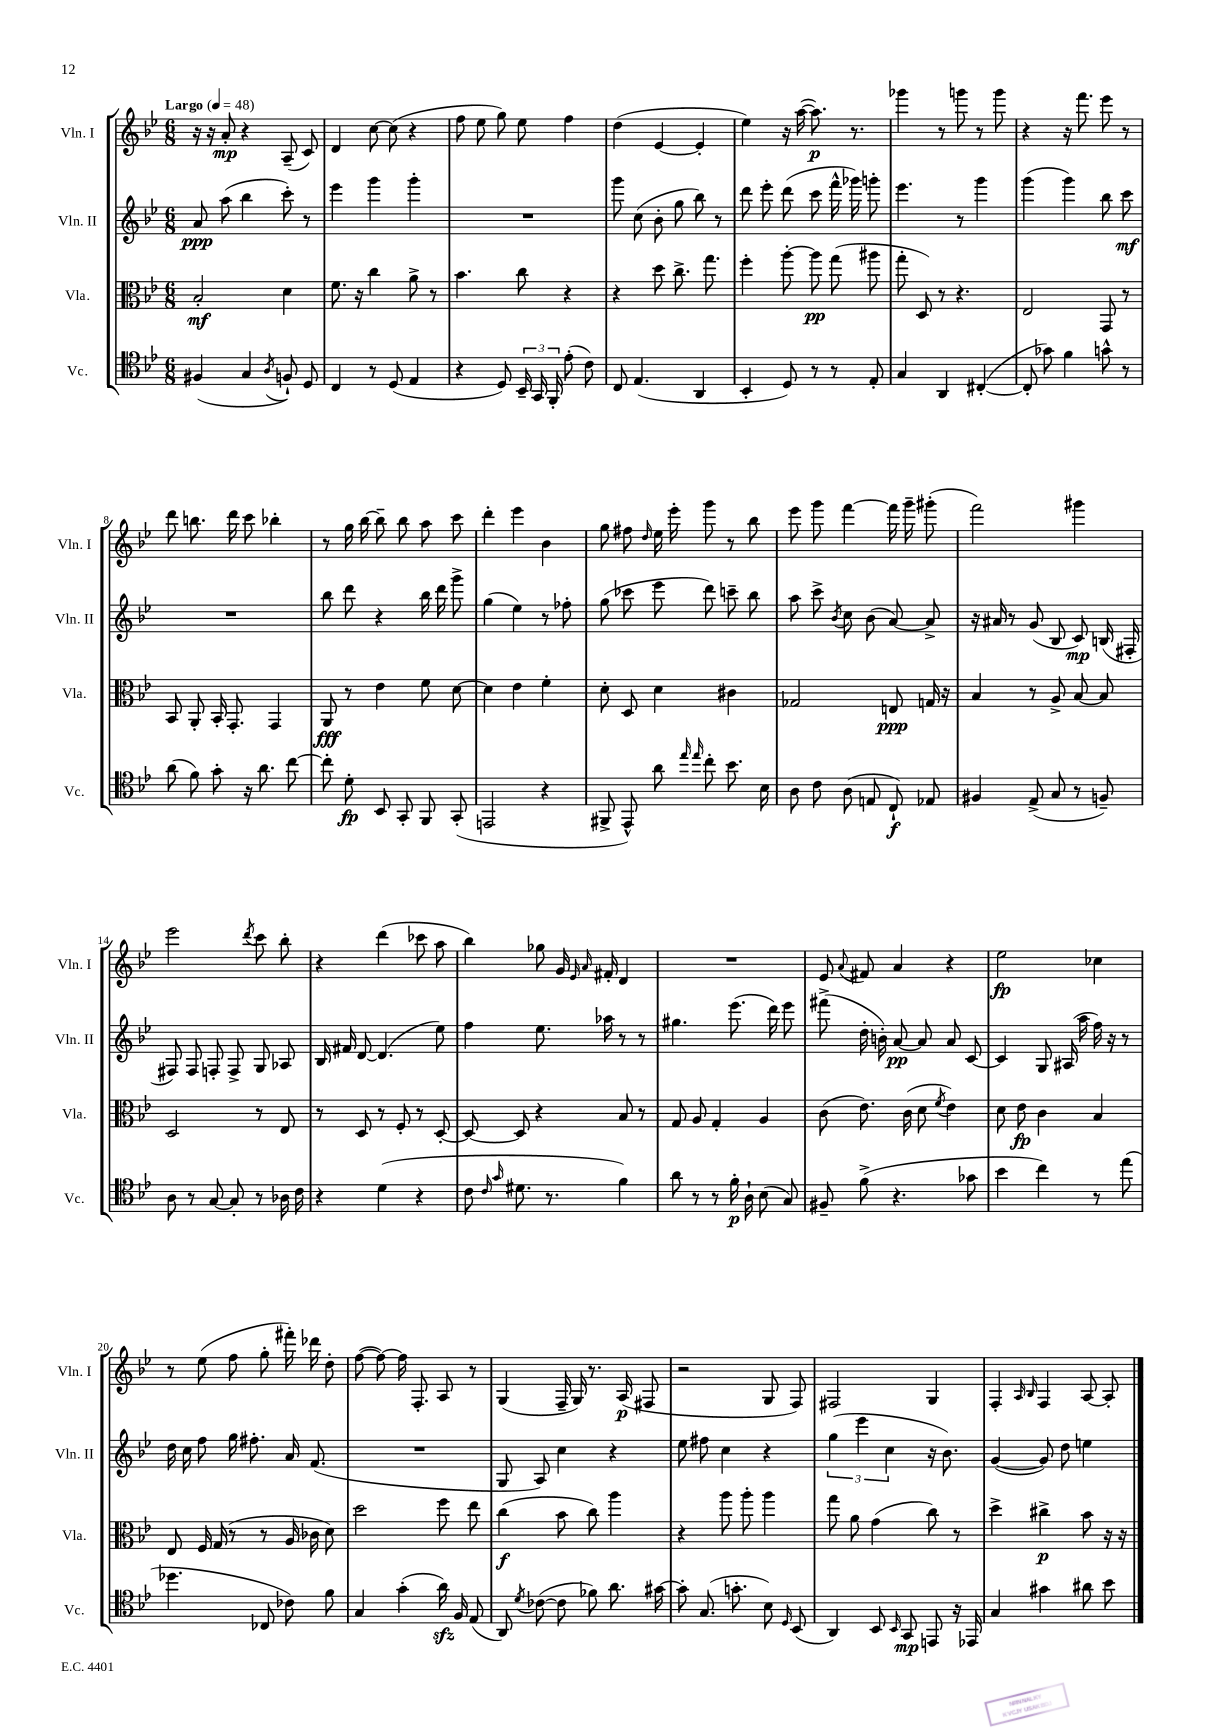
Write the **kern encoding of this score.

**kern	**kern	**kern	**kern
*staff4	*staff3	*staff2	*staff1
*clefC4	*clefC3	*clefG2	*clefG2
*k[b-e-]	*k[b-e-]	*k[b-e-]	*k[b-e-]
*M6/8	*M6/8	*M6/8	*M6/8
*MM48	*MM48	*MM48	*MM48
(4F#	2B-'	8a	16r
.	.	.	16r
.	.	(8aa	8a'
4G	.	4bb-	4r
8qA	.	.	.
8F`)	4d	8ccc')	(8A~
8D	.	8r	8c)
=	=	=	=
4C	8.f	4eee-	4d
.	16r	.	.
8r	4cc	4ggg	[8cc
(8D	.	.	(8cc]
4E-	8a^	4ggg'	4r
.	8r	.	.
=	=	=	=
4r	4.b-	2.r	8ff
.	.	.	8ee-
8D)	.	.	8gg)
24BB-~	8cc	.	8ee-
24GG	.	.	.
24FF'	.	.	.
(8e-'	4r	.	4ff
8c)	.	.	.
=	=	=	=
8C	4r	8ggg	(4dd
(4.E-	.	(8cc	.
.	8dd	8b-'	[4e-
.	8.cc^	8gg	.
4AA	.	8bb-)	4e-']
.	8.gg	.	.
.	.	8r	.
=	=	=	=
4BB-'	4ff'	8ddd	4ee-)
.	.	8eee-'	.
8D)	[8aa'	(8ddd	16r
.	.	.	([16aa
8r	8aa]	8ccc	8.aa])
8r	(8gg	16fff^^	.
.	.	16ggg-)	8.r
8E-'	8aa#	8ggg'	.
=	=	=	=
4G	8gg'	4.eee-	4ggg-
.	8D)	.	.
4AA	8r	.	8r
.	4.r	8r	8ggg
([4C#'	.	4ggg	8r
.	.	.	8ggg
=	=	=	=
8C#']	2E-	(4ggg	4r
8g-)	.	.	.
4f	.	4ggg)	16r
.	.	.	8.fff
8g^^	8GG	8bb-	8eee-
8r	8r	8ccc	8r
=	=	=	=
(8a	8BB-	2.r	8ddd
8f)	8AA'	.	8.bb
8g'	16BB-'	.	.
.	8.GG'	.	16ddd
16r	.	.	8ccc
8.a	.	.	.
.	4GG	.	4bb-'
[8cc	.	.	.
=	=	=	=
8cc']	8AA	8bb-	8r
8d'	8r	8ddd	16gg
.	.	.	[16bb-
8BB-	4e-	4r	8bb-~]
8GG'	.	.	8bb-
8FF	8f	16bb-	8aa
.	.	16ddd	.
(8GG'	[8d	8ggg^	8ccc
=	=	=	=
2EE	4d]	(4gg	4ddd'
.	4e-	4ee-)	4eee-
4r	4f'	8r	4b-
.	.	8ff-'	.
=	=	=	=
8FF#^	8d'	(8gg	8gg
8EE-^^)	8D	8ccc-	8ff#
.	.	.	16qqdd
8a	4d	8eee-	16ee-
.	.	.	16eee-'
16qqee-	.	.	.
16qqee-	.	.	.
8cc'	.	8ddd)	8ggg
8.b-	4c#	8ccc~	8r
.	.	8bb-	8bb-
16B-	.	.	.
=	=	=	=
8A	2G-	8aa	8eee-
8c	.	8ccc^	8ggg
.	.	8qb-	.
(8A	.	8cc	[4fff
8E	.	(8b-	.
8C`)	8E	[8a)	16fff]
.	.	.	16ggg~
8E-	16G	8a^]	(8ggg#'
.	16r	.	.
=	=	=	=
4F#	4B-	16r	2fff)
.	.	16a#	.
.	.	8r	.
(8E-^	8r	(8g	.
8G	8A^	8B-	.
8r	[8B-	8c)	4ggg#
8F~)	8B-]	(16B	.
.	.	16F#'	.
=	=	=	=
8A	2D	8F#)	2eee-
8r	.	8F#	.
[8G	.	8F'	.
8G']	.	8F^	.
.	.	.	8qddd
8r	8r	8G	8ccc
16A-	8E-	8A-	8bb-'
16c	.	.	.
=	=	=	=
4r	8r	16B-	4r
.	.	16f#	.
.	8D	[8d	.
(4d	8r	(4.d]	(4ddd
.	8F'	.	.
4r	8r	.	8ccc-
.	[8D'	8ee-)	8aa
=	=	=	=
8c	8D_	4ff	4bb-)
16qqc	.	.	.
16qqg	.	.	.
8.d#	8D]	.	.
.	4r	8.ee-	8gg-
8.r	.	.	.
.	.	.	16g
.	.	.	16qqe-
.	.	.	16qqa
.	.	16aa-	16f#'
4f)	8B-	8r	4d
.	8r	8r	.
=	=	=	=
8a	8G	4.gg#	2.r
8r	8A	.	.
8r	4G'	.	.
16f'	.	(8.eee-	.
16A`	.	.	.
(8B-	4A	.	.
.	.	16ddd)	.
8G)	.	8eee-	.
=	=	=	=
8F#~	(8c	(8fff#^	8e-
.	.	.	8qqa
(8f^	8.e-)	16dd'	8f#
.	.	16b')	.
4.r	.	[8a	4a
.	(16c	.	.
.	8d	8a]	.
.	8qf	.	.
.	4e-)	8a	4r
8g-	.	[8c	.
=	=	=	=
4b-	8d	4c]	2ee-
.	8e-	.	.
4cc)	4c	8G	.
.	.	(16A#	.
.	.	16aa	.
8r	4B-	16ff)	4cc-
.	.	16r	.
(8ee-	.	8r	.
=	=	=	=
4.dd-	8E-	16dd	8r
.	.	16cc	.
.	16F	8ff	(8ee-
.	(16G	.	.
.	8r	16gg	8ff
.	.	8.ff#'	.
8C-	8r	.	8gg'
8c-)	16A	16a	16fff#')
.	16c-	(8.f	16ddd-
8f	8d)	.	8dd'
=	=	=	=
4G	2dd	2.r	([8ff
.	.	.	8ff_)
(4g'	.	.	16ff]
.	.	.	8.F'
16a)	8ff	.	8A
16F	.	.	.
(8E-	8ee-	.	8r
=	=	=	=
8AA)	(4cc	8G	(4G
8qd	.	.	.
([8c-	.	8A)	.
8c-]	8b-	4cc	16F~
.	.	.	16G)
8f-)	8cc)	.	8.r
8.a	4aa	4r	.
.	.	.	(16A
.	.	.	8F#
[16g#	.	.	.
=	=	=	=
8g#']	4r	8ee-	2r
(8.G	.	8ff#	.
.	8aa	4cc	.
8.g'	.	.	.
.	8aa'	.	.
8B-)	4aa	4r	8G
16qqD	.	.	.
(8BB-	.	.	8F)
=	=	=	=
4AA)	8gg	(6gg	2F#
.	8a	.	.
.	.	6eee-	.
8BB-	(4g	.	.
.	.	6cc	.
16qqBB-	.	.	.
8GG	.	.	.
8EE	8cc)	16r	4G
.	.	8.b-)	.
16r	8r	.	.
16EE-	.	.	.
=	=	=	=
4G	4dd^	([4g	4F'
.	.	.	16qqA
.	.	.	16qqB-
4g#	4cc#^	8g])	4F
.	.	8dd	.
8a#	8b-	4ee	[8A
8b-	16r	.	8A']
.	16r	.	.
==	==	==	==
*-	*-	*-	*-
